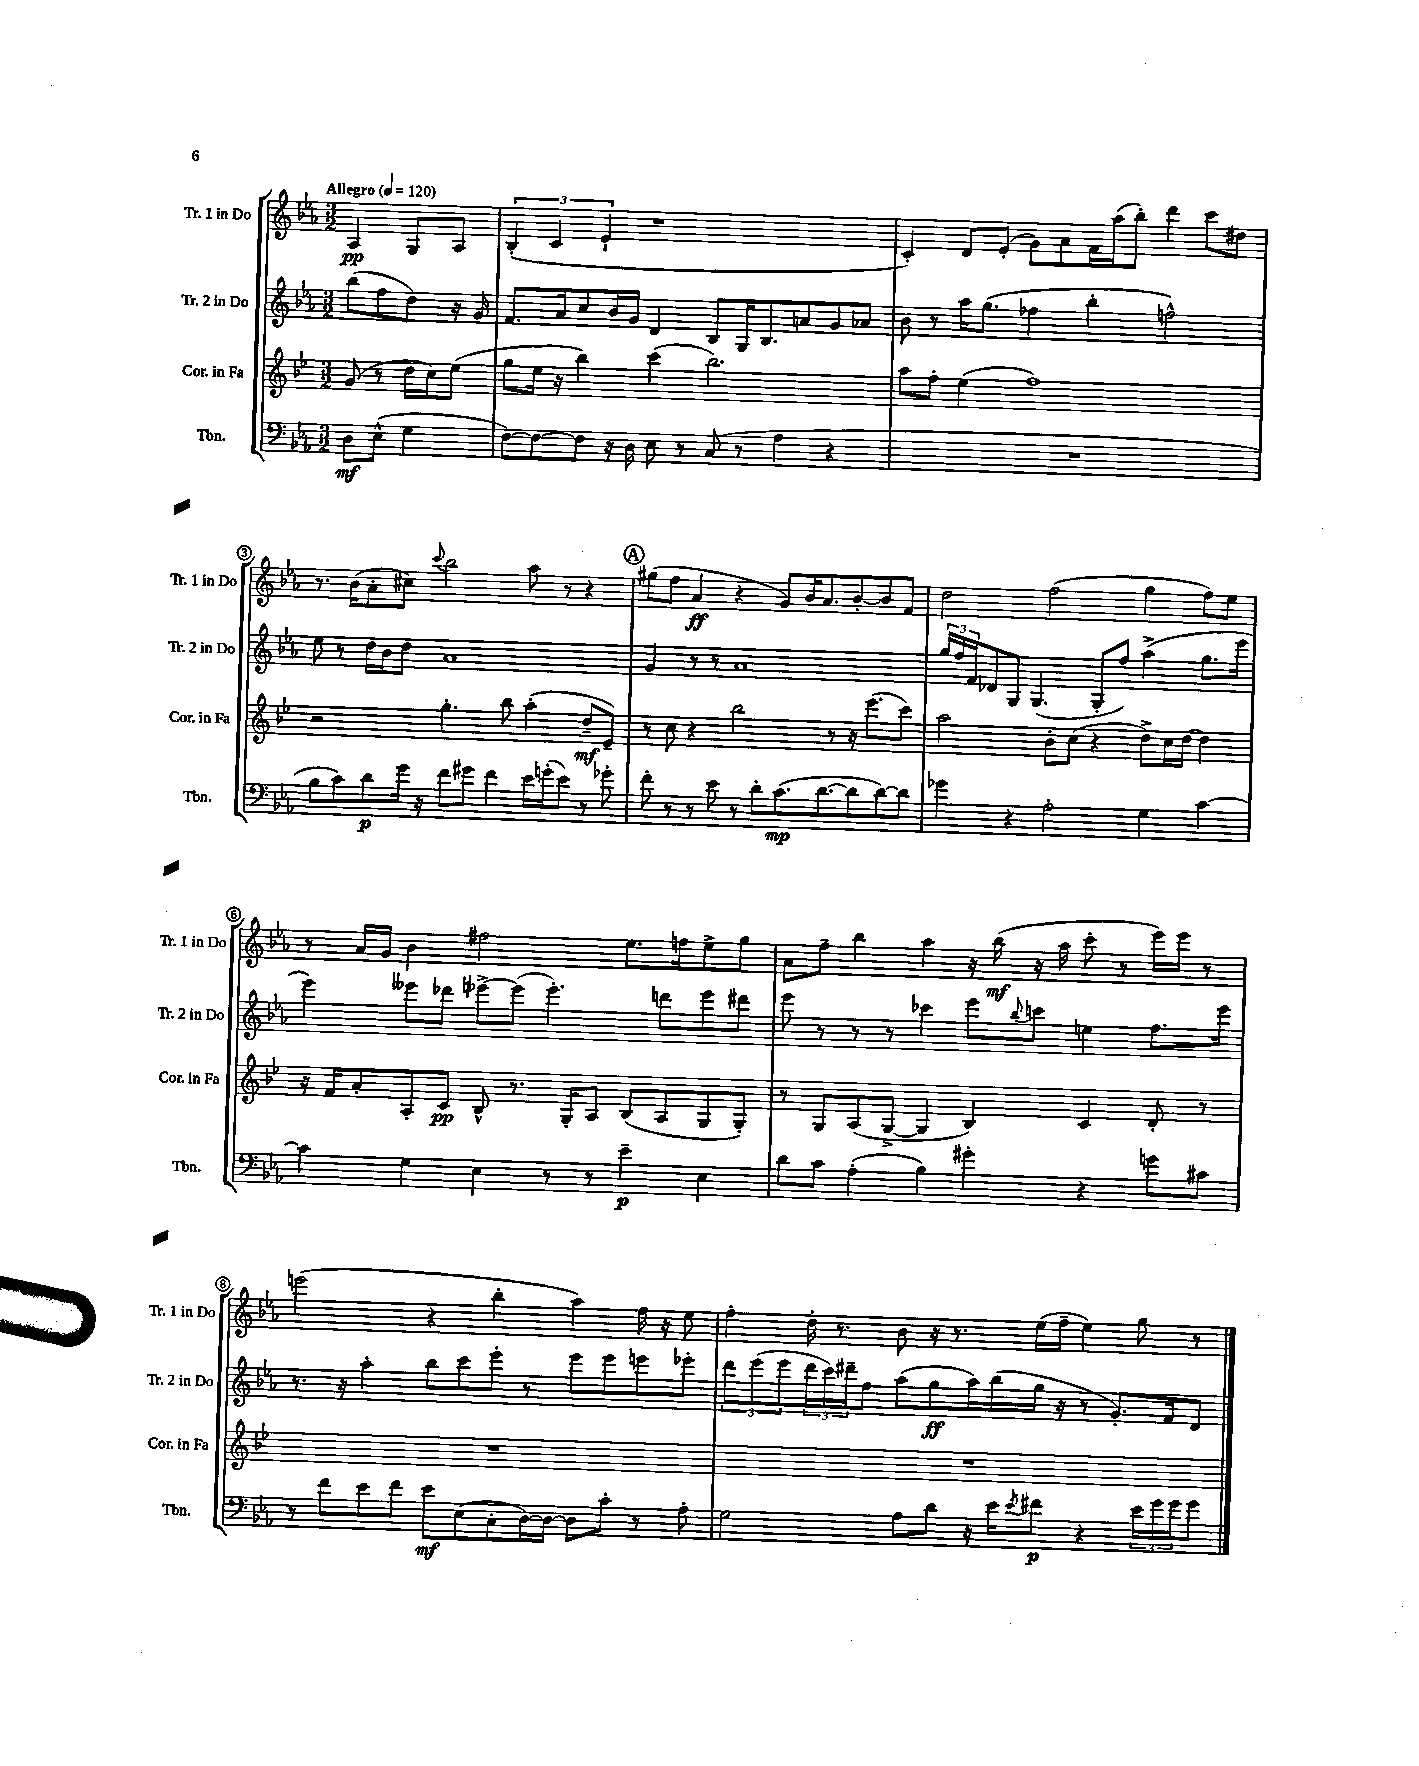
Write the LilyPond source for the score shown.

<<
\new StaffGroup <<
\new Staff = "s0" \with { instrumentName = "Tr. 1 in Do" shortInstrumentName = "Tr. 1 in Do" } {
    \clef treble \key ees \major \numericTimeSignature \time 3/2 \partial 2 \tempo "Allegro" 4 = 120
    aes4\pp g8 aes8 |
    \tuplet 3/2 { bes4-.( c'4 ees'4-! } r1 |
    c'4-.) d'8 ees'8-.( g'8) aes'8 f'16 aes''16( bes''8-.) d'''4 c'''8 dis''8 |
    r8. bes'16( aes'8-. cis''8) \appoggiatura { c'''8 } bes''2 aes''8 r8 r4 |
    \mark \markup { \circle "A" } gis''8( f''8 aes'4\ff r4 g'8) bes'16 aes'8. bes'8~-. bes'8 f'8 |
    d''2 f''2( g''4 f''8) ees''8 |
    r8 aes'16 g'16 bes'4 fis''2 ees''8. f''16 ees''8-> g''8 |
    aes'8 f''8-- bes''4 aes''4 r16 bes''16\mf( r16 aes''16 c'''8-. r8 ees'''16) ees'''16 r8 |
    e'''2( r4 bes''4-. aes''4) f''16 r16 ees''8 |
    f''4-. d''16-. r8. bes'8 r16 r8. ees''16( f''16-- ees''4) g''8 r8 \bar "|." |
}
\new Staff = "s1" \with { instrumentName = "Tr. 2 in Do" shortInstrumentName = "Tr. 2 in Do" } {
    \clef treble \key ees \major \numericTimeSignature \time 3/2 \partial 2
    bes''8( f''8 d''8) r16 g'16 |
    f'8. aes'16 c''8 bes'16 g'16 d'4 bes8 g16 bes8. a'8 g'8 aes'8 |
    bes'8 r8 aes''16 g''8.( fes''4 bes''4-. f''2-^) |
    ees''8 r8 d''16 bes'16 d''8 aes'1 |
    \mark \markup { \circle "A" } g'4 r8 r8 aes'1 |
    \tuplet 3/2 { g''16 f''16 f'16 } des'8 g8 g4.( g8-. f''8) aes''4->( g''8. ees'''16 |
    ees'''4) eeses'''8 des'''8 ees'''8~-> ees'''8( ees'''4.-.) d'''8 ees'''8 dis'''8 |
    ees'''8 r8 r8 r8 ces'''4 ees'''8 \appoggiatura { bes''8 } c'''8 e''4 f''8. ees'''16 |
    r8. r16 aes''4-. bes''8 c'''8 ees'''8-. r8 ees'''8 ees'''8 e'''8 ees'''8-. |
    \tuplet 3/2 { d'''8 ees'''8( ees'''8 } \tuplet 3/2 { d'''16 c'''16) dis'''16-- } f''8 aes''8( g''8\ff aes''16) bes''16( g''16 r16 r8 g'8.-.) f'16 d'8 \bar "|." |
}
\new Staff = "s2" \with { instrumentName = "Cor. in Fa" shortInstrumentName = "Cor. in Fa" } {
    \clef treble \key bes \major \numericTimeSignature \time 3/2 \partial 2
    g'8( r8 d''16 c''16) ees''8( |
    g''8 ees''16 r16 bes''4) c'''4( bes''2.) |
    a''8 f''8-. ees''4( f''1) |
    r2 g''4.-. bes''8 a''4-.( d''8--\mf ees'8--) |
    \mark \markup { \circle "A" } r8 c''8 r4 bes''2 r8 r16 ees'''8.( c'''8) |
    a''2 bes'8-. c''8( r4 d''8->) c''16 d''16~ d''4 |
    r16 f'16 a'8-. a8-. c'8\pp bes8-^ r8. g16-. a8 bes8( a8 g8 g8-.) |
    r8 g8 a8( g8~-> g4 bes4) c'4 d'8-. r8 |
    R1. |
    R1. \bar "|." |
}
\new Staff = "s3" \with { instrumentName = "Tbn." shortInstrumentName = "Tbn." } {
    \clef bass \key ees \major \numericTimeSignature \time 3/2 \partial 2
    d8\mf ees8-^( g4 |
    f8~) f8~ f8 r16 d16 ees8 r8 c8( r8 aes4 r4 |
    R1. |
    bes8 c'8) d'8\p g'16 r16 f'8 gis'8 f'4 ees'16 g'16-.( ees'8) r8 ges'8-. |
    \mark \markup { \circle "A" } f'8-. r8 r8 ees'8 r8 d'8-. c'8.\mp( d'8.~ d'8 d'8~) d'8 |
    ges'4 r4 aes2-. g4 c'4~ |
    c'4 g4 ees4 r8 r8 ees'4--\p ees4 |
    d'8 c'8 aes4-.( bes4) gis'4-. r4 g'8 cis'8 |
    r8 f'8 ees'8 f'8 ees'8\mf ees8( c8-. d16~) d16~ d8 c'8-. r8 aes8-. |
    g2 aes8 d'8 r16 ees'16 \acciaccatura { ees'8 } fis'8\p r4 \tuplet 3/2 { ees'16 g'16 g'16 } g'8 \bar "|." |
}
>>
>>
\layout { \context { \Score \override BarNumber.stencil = #(make-stencil-circler 0.1 0.3 ly:text-interface::print) } }
